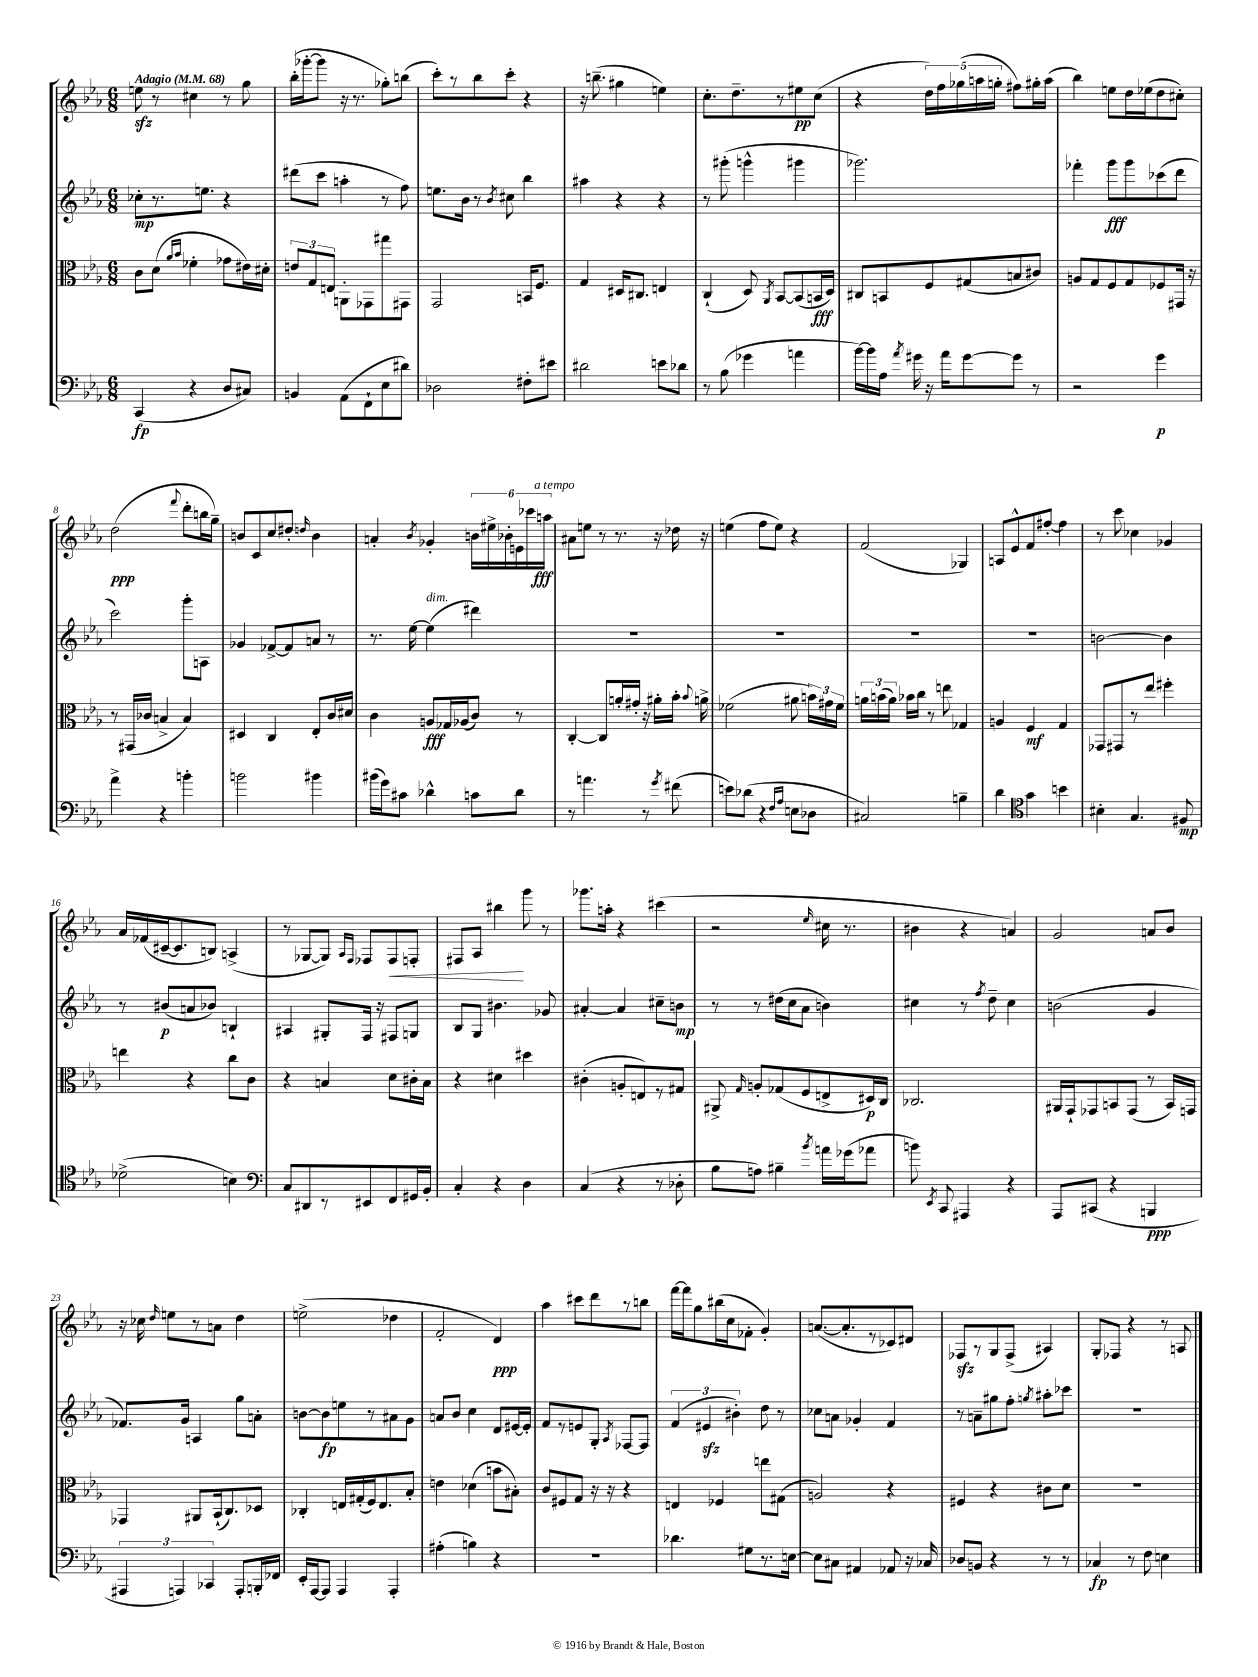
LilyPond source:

<<
\new StaffGroup <<
\new Staff = "s0" {
    \clef treble \key ees \major \numericTimeSignature \time 6/8 \tempo "Adagio" 4 = 68
    \autoBeamOff e''8\sfz r8 cis''4 r8 g''8 |
    bes''16[-.( ges'''16~-. ges'''8] r16 r8. ges''8[-.) b''8]( |
    c'''8[-.) r8 bes''8 c'''8]-. r4 |
    r16 b''8.--( gis''4 e''4) |
    c''8.[-. d''8.-- r8 eis''8\pp c''8]( |
    r4 \tuplet 5/4 { d''16[) f''16 ges''16( a''16 g''16]-. } fis''8[) gis''16-. a''16]( |
    bes''4) e''8[ d''16 ees''16( d''8 cis''8]-.) |
    d''2\ppp( \appoggiatura { f'''8 } d'''8[-. b''16 g''16]--) |
    b'8[ c'8 c''8 dis''8]-. \grace { d''16 } b'4 |
    a'4-. \acciaccatura { bes'8 } ges'4-. \tuplet 6/4 { b'16[ eis''16-> bes'16-. e'16 ces'''16 a''16]\fff^\markup { \italic "a tempo" } } |
    ais'8[ e''8] r8 r8. r16 des''16 r16 |
    e''4( f''8[ e''8]) r4 |
    f'2( ges4) |
    a8[ ees'8-^ f'8 fis''8]~-. fis''4 |
    r8 c'''8 ces''4 ges'4 |
    aes'16[ fes'16( cis'16~-- cis'8. b8]) a4->( |
    r8 ges8[~ ges8]) \grace { aes16[ f16] } fes8[ fes8\< f8]-. |
    fis8[ aes8] bis''4\! g'''8 r8 |
    ges'''8.[ a''16]-. r4 cis'''4( |
    r2 \grace { ees''16 } cis''16 r8. |
    bis'4 r4 a'4) |
    g'2 a'8[ bes'8] |
    r16 ces''16 \grace { d''16 } e''8[ r8 a'8] d''4 |
    e''2->( des''4 |
    f'2-. d'4\ppp) |
    aes''4 cis'''8[ d'''8 r8 b''8] |
    f'''16[~ f'''16 g''8 bis''16( c''16 fes'8]-. g'4-.) |
    a'8.[~( a'8.-. r8 ces'8) dis'8] |
    fes8[\sfz r8 g8 fes8]->( ais4) |
    g8[-. fes8] r4 r8 a8 \bar "|." |
}
\new Staff = "s1" {
    \clef treble \key ees \major \numericTimeSignature \time 6/8
    \autoBeamOff ces''8[-.\mp r8. e''8.] r4 |
    dis'''8[( c'''8] a''4-. r8 f''8) |
    e''8.[ bes'16] r8 \acciaccatura { bes'8 } cis''8 bes''4 |
    ais''4 r4 r4 |
    r8 gis'''8-.( g'''4-^ gis'''4 |
    ges'''2.) |
    fes'''4-. g'''8[\fff g'''8 ces'''8( d'''8] |
    c'''2) g'''8[-. a8] |
    ges'4 fes'8[~-> fes'8 a'8] r8 |
    r8. ees''16~ ees''4^\markup { \italic "dim." }( dis'''4) |
    R2. |
    R2. |
    R2. |
    R2. |
    b'2~ b'4 |
    r8 bis'8[\p( a'8 bes'8]) b4-! |
    ais4 gis8[-. f16] r16 fis8[ g8] |
    bes8[ g8] bis'4. ges'8 |
    ais'4~-. ais'4 cis''8[-- b'8]\mp |
    r8 r8 dis''16[( c''16 aes'8] b'4) |
    cis''4 r8 \acciaccatura { f''8 } d''8-- cis''4 |
    b'2( g'4 |
    fes'8.[) g'16] a4 g''8[ a'8]-. |
    b'8[~ b'8\fp e''8 r8 ais'8 g'8] |
    a'8[ bes'8] c''4 d'8[ eis'16~ eis'16]-. |
    f'8[ r8 e'8 g8]-. \acciaccatura { aes8 } fes8[~ fes8] |
    \tuplet 3/2 { f'4( eis'4\sfz bis'4-.) } d''8 r8 |
    ces''8[ a'8] ges'4-. f'4 |
    r8 a'8[-- gis''8 f''8]-. \acciaccatura { g''8 } ais''8[-. ces'''8] |
    R2. \bar "|." |
}
\new Staff = "s2" {
    \clef alto \key ees \major \numericTimeSignature \time 6/8
    \autoBeamOff c'8[ d'8]( \grace { aes'16[ bes'16] } fes'4-. ges'8[ eis'16) dis'16]-. |
    \tuplet 3/2 { e'8[ g8 e8] } a,8[-. ges,8 gis''8 gis,8] |
    g,2 b,16[ f8.] |
    g4 dis16[ cis8.] e4 |
    c4-!( d8) \acciaccatura { aes,8 } bes,8[~ bes,8( b,16\fff d16]) |
    cis8[ b,8 f8 gis8( b8 cis'8]) |
    a8[ g8 f8 g8 fes8 gis,16] r16 |
    r8 gis,16[( ces'16] b4-> b4) |
    dis4 c4 ees8[-. c'16 dis'16] |
    c'4 a8[\fff ges16 aes16( c'8]) r8 |
    c4~-. c8[ a'16-. gis'16]-. r16 ais'16[-. bes'16]-. \appoggiatura { bes'8 } a'16-> |
    fes'2( ais'8 \tuplet 3/2 { b'16[) gis'16 fes'16] } |
    \tuplet 3/2 { a'16[ b'16( a'16]) } bes'16[ c''16] r8 e''8 ges4 |
    a4 f4\mf g4 |
    ges,8[ gis,8 r8 ees''8] fis''4-. |
    e''4 r4 c''8[ c'8] |
    r4 b4 d'8[ cis'16-. b16] |
    r4 dis'4 dis''4 |
    cis'4-.( a8[-. e8) r8 gis8] |
    ais,8-> \grace { g16 } a8[-. ges8( f8 e8-> dis16\p) c16] |
    ces2. |
    ais,16[ g,16-! ges,8 b,8 ges,8]( r8 b,16[) g,16] |
    ges,4 ais,8[ bes,16-!( c8.) des8] |
    ces4-. e16[ gis16-.( f16) e8. bes8]-. |
    e'4 des'4( b'8[ bis8]-.) |
    c'8[ fis8 g8] r16 r16 r4 |
    e4 fes4 e''8[ gis8]( |
    a2) r4 |
    fis4 r4 cis'8[ d'8] |
    R2. \bar "|." |
}
\new Staff = "s3" {
    \clef bass \key ees \major \numericTimeSignature \time 6/8
    \autoBeamOff c,4\fp( r4 d8[ cis8]) |
    b,4 aes,8[( f,8-! ees8 dis'8]) |
    des2 fis8[-. eis'8] |
    dis'2 e'8[ des'8] |
    r8 bes8( ges'4 a'4 |
    bes'16[~) bes'16 aes16] \acciaccatura { aes'8 } gis'16 r16 aes'16[ gis'8~ gis'8] r8 |
    r2 g'4\p |
    aes'4-> r4 b'4-. |
    b'2 bis'4 |
    bis'16[( g'16) cis'8] des'4-^ c'8[ des'8] |
    r8 a'4. r8 \acciaccatura { g'8 } fis'8( |
    e'8[) des'8]( r4 \grace { f16[ aes16] } e8[ des8] |
    cis2) b4-- |
    d'4 \clef tenor g'4 b'4 |
    bis4-. g4. fis8\mp |
    des'2->( b4) |
    \clef bass c8[ dis,8 r8 eis,8 f,8 gis,16 bes,16]-. |
    c4-. r4 d4 |
    c4( r4 r8 des8-. |
    bes8[ a8]) bis4-- \acciaccatura { bes'8 } a'16[ ges'16( aes'8] |
    b'8) \acciaccatura { ees,8 } c,8 ais,,4 r4 |
    aes,,8[ cis,8]( r4 b,,4\ppp |
    \tuplet 3/2 { ais,,4 a,,4) ces,4 } a,,8[-. b,,16-. fes,16] |
    ees,16[-. aes,,16~ aes,,8] aes,,4 aes,,4-. |
    ais4-.( b4) r4 |
    R2. |
    des'4. gis8[ r8. e16]~ |
    e8[ cis8] ais,4 aes,8 r16 ces16 |
    des8[ b,8] r4 r8 r8 |
    ces4\fp r8 f8 e4 \bar "|." |
}
>>
>>
